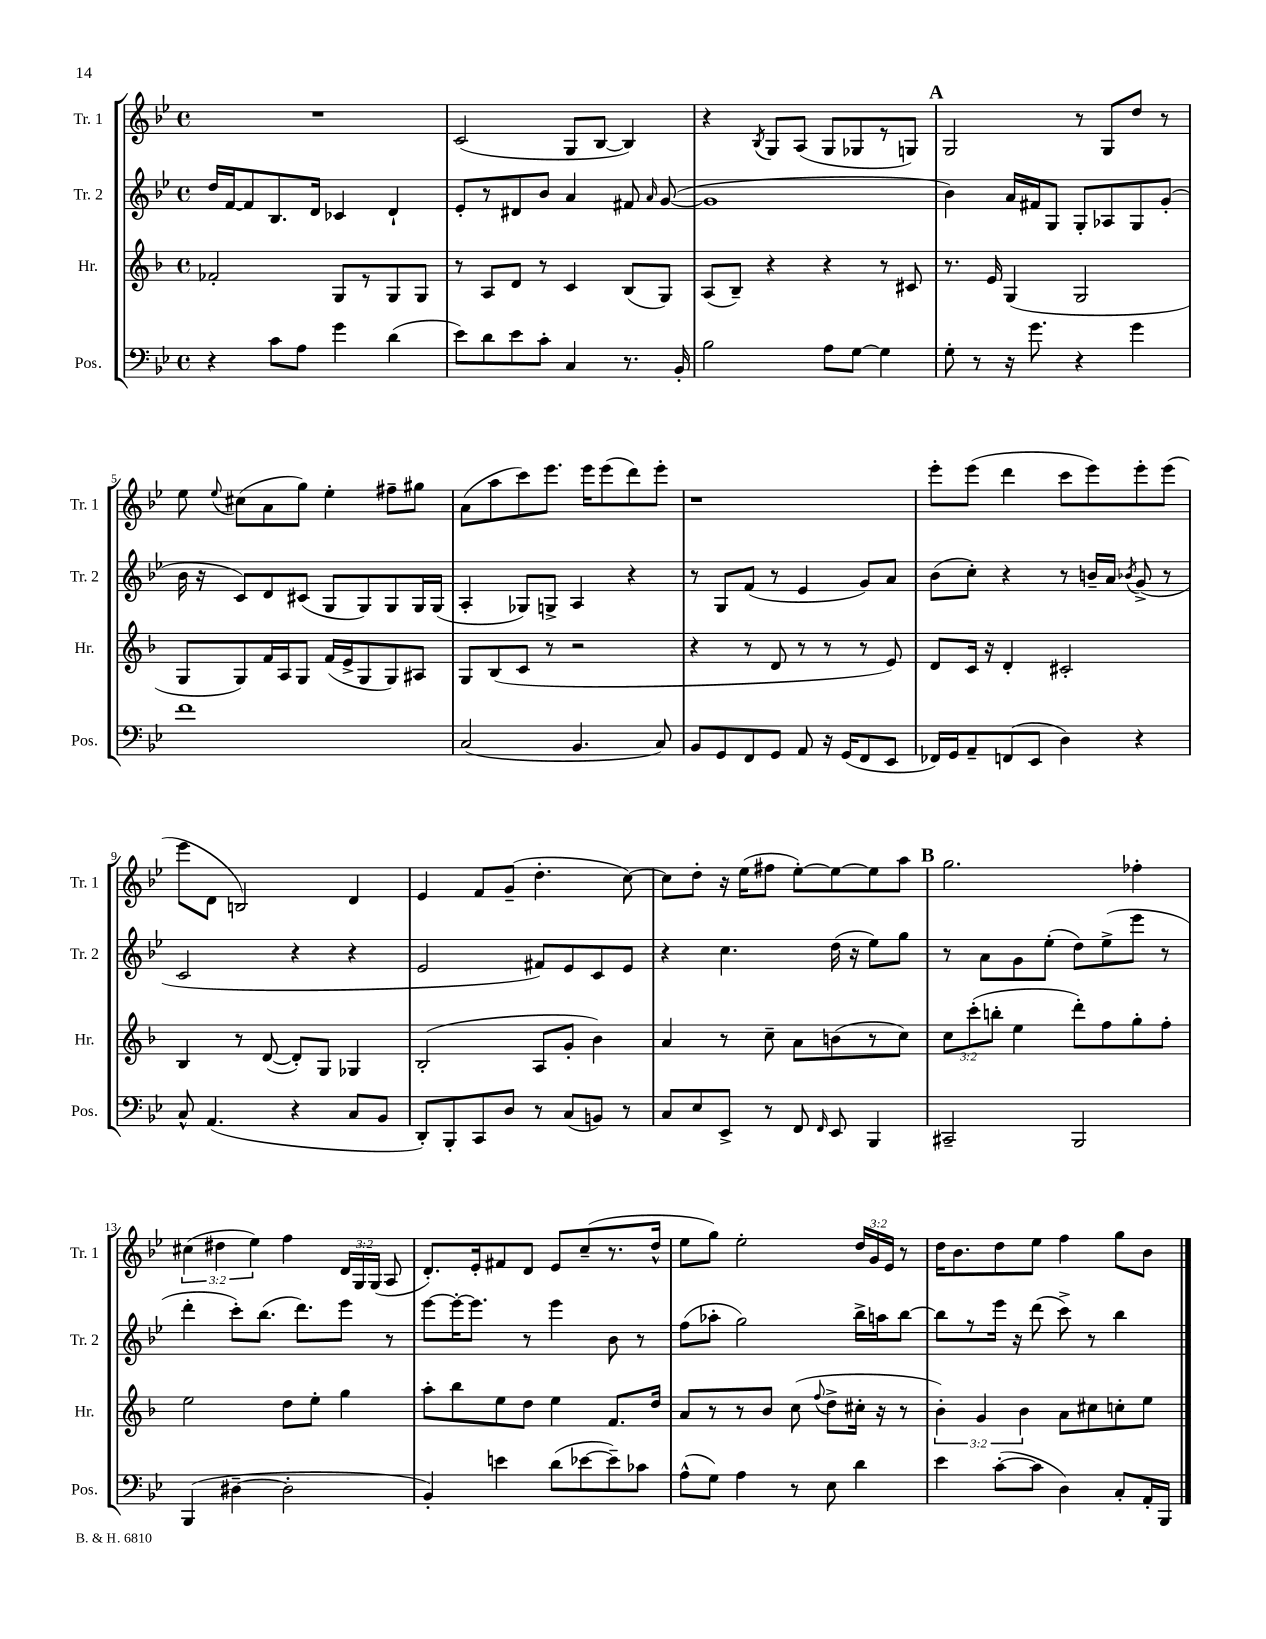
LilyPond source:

<<
\new StaffGroup <<
\new Staff = "s0" \with { instrumentName = "Tr. 1" shortInstrumentName = "Tr. 1" } {
    \clef treble \key bes \major \defaultTimeSignature \time 4/4 \override Staff.TupletNumber.text = #tuplet-number::calc-fraction-text
    \autoBeamOff R1 |
    c'2( g8[ bes8]~ bes4) |
    r4 \acciaccatura { bes8 } g8[ a8]( g8[ ges8 r8 g8]) |
    \mark \markup { \bold "A" } g2 r8 g8[ d''8] r8 |
    ees''8 \appoggiatura { ees''8 } cis''8[( a'8 g''8]) ees''4-. fis''8[-- gis''8] |
    a'8[( a''8 c'''8) ees'''8.] ees'''16[ ees'''8( d'''8) ees'''8]-. |
    r1 |
    ees'''8[-. ees'''8]( d'''4 c'''8[ ees'''8) ees'''8-. ees'''8]( |
    ees'''8[ d'8] b2) d'4 |
    ees'4 f'8[ g'8]--( d''4.-. c''8~) |
    c''8[ d''8]-. r16 ees''16[( fis''8] ees''8[~-.) ees''8~ ees''8 a''8] |
    \mark \markup { \bold "B" } g''2. fes''4-. |
    \tuplet 3/2 { cis''4( dis''4 ees''4) } f''4 \tuplet 3/2 { d'16[ g16 g16]( } a8 |
    d'8.[-.) ees'16-. fis'8 d'8] ees'8[ c''8--( r8. d''16]-^ |
    ees''8[ g''8]) ees''2-. \tuplet 3/2 { d''16[ g'16 ees'16] } r8 |
    d''16[ bes'8. d''8 ees''8] f''4 g''8[ bes'8] \bar "|." |
}
\new Staff = "s1" \with { instrumentName = "Tr. 2" shortInstrumentName = "Tr. 2" } {
    \clef treble \key bes \major \defaultTimeSignature \time 4/4
    \autoBeamOff d''16[ f'16~ f'8 bes8. d'16] ces'4 d'4-! |
    ees'8[-. r8 dis'8 bes'8] a'4 fis'8 \grace { a'16 } g'8~( |
    g'1 |
    \mark \markup { \bold "A" } bes'4) a'16[ fis'16 g8] g8[-. aes8 g8 g'8]-.( |
    bes'16 r16 c'8[) d'8 cis'8]( g8[ g8) g8 g16 g16]( |
    a4-. ges8[) g8]-> a4 r4 |
    r8 g8[ f'8]( r8 ees'4 g'8[) a'8] |
    bes'8[( c''8]-.) r4 r8 b'16[-- a'16] \acciaccatura { bes'8 } g'8->( r8 |
    c'2 r4 r4 |
    ees'2 fis'8[) ees'8 c'8 ees'8] |
    r4 c''4. d''16( r16 ees''8[) g''8] |
    \mark \markup { \bold "B" } r8 a'8[ g'8 ees''8]-.( d''8[) ees''8->( ees'''8] r8 |
    d'''4-. c'''8[-.) bes''8.]( d'''8.[) ees'''8] r8 |
    ees'''8[~ ees'''16~-. ees'''8.] r8 ees'''4 bes'8 r8 |
    f''8[( aes''8]-. g''2) bes''16[-> a''16 bes''8]~ |
    bes''8[ r8 ees'''16] r16 d'''8( c'''8->) r8 bes''4 \bar "|." |
}
\new Staff = "s2" \with { instrumentName = "Hr." shortInstrumentName = "Hr." } {
    \clef treble \key f \major \defaultTimeSignature \time 4/4 \override Staff.TupletNumber.text = #tuplet-number::calc-fraction-text
    \autoBeamOff fes'2-. g8[ r8 g8 g8] |
    r8 a8[ d'8] r8 c'4 bes8[( g8]) |
    a8[( bes8]--) r4 r4 r8 cis'8 |
    \mark \markup { \bold "A" } r8. e'16 g4( g2 |
    g8[ g8) f'16 a16 g8] f'16[( e'16-> g8 g8) ais8] |
    g8[ bes8( c'8] r8 r2 |
    r4 r8 d'8 r8 r8 r8 e'8) |
    d'8[ c'16] r16 d'4-. cis'2-. |
    bes4 r8 d'8~( d'8[-.) g8] ges4 |
    bes2-.( a8[ g'8]-. bes'4) |
    a'4 r8 c''8-- a'8[ b'8( r8 c''8]) |
    \mark \markup { \bold "B" } \tuplet 3/2 { c''8[ c'''8-.( b''8]-. } e''4 d'''8[-.) f''8 g''8-. f''8]-. |
    e''2 d''8[ e''8]-. g''4 |
    a''8[-. bes''8 e''8 d''8] e''4 f'8.[ d''16] |
    a'8[ r8 r8 bes'8] c''8( \appoggiatura { f''8 } d''8[-> cis''16]-. r16 r8 |
    \tuplet 3/2 { bes'4-.) g'4 bes'4 } a'8[ cis''8 c''8-. e''8] \bar "|." |
}
\new Staff = "s3" \with { instrumentName = "Pos." shortInstrumentName = "Pos." } {
    \clef bass \key bes \major \defaultTimeSignature \time 4/4
    \autoBeamOff r4 c'8[ a8] g'4 d'4( |
    ees'8[) d'8 ees'8 c'8]-. c4 r8. bes,16-. |
    bes2 a8[ g8]~ g4 |
    \mark \markup { \bold "A" } g8-. r8 r16 g'8. r4 g'4 |
    f'1 |
    c2( bes,4. c8) |
    bes,8[ g,8 f,8 g,8] a,8 r16 g,16[( f,8 ees,8] |
    fes,16[) g,16 a,8-- f,8( ees,8] d4) r4 |
    c8-^ a,4.( r4 c8[ bes,8] |
    d,8[-.) bes,,8-. c,8 d8] r8 c8[( b,8]) r8 |
    c8[ ees8 ees,8]-> r8 f,8 \grace { f,16 } ees,8 bes,,4 |
    \mark \markup { \bold "B" } cis,2-- bes,,2 |
    bes,,4( dis4~-- dis2-. |
    bes,4-.) e'4 d'8[( ees'8~ ees'8--) ces'8] |
    a8[-^( g8]) a4 r8 ees8 d'4 |
    ees'4 c'8[~-.( c'8] d4) c8[-. a,16-. bes,,16] \bar "|." |
}
>>
>>
